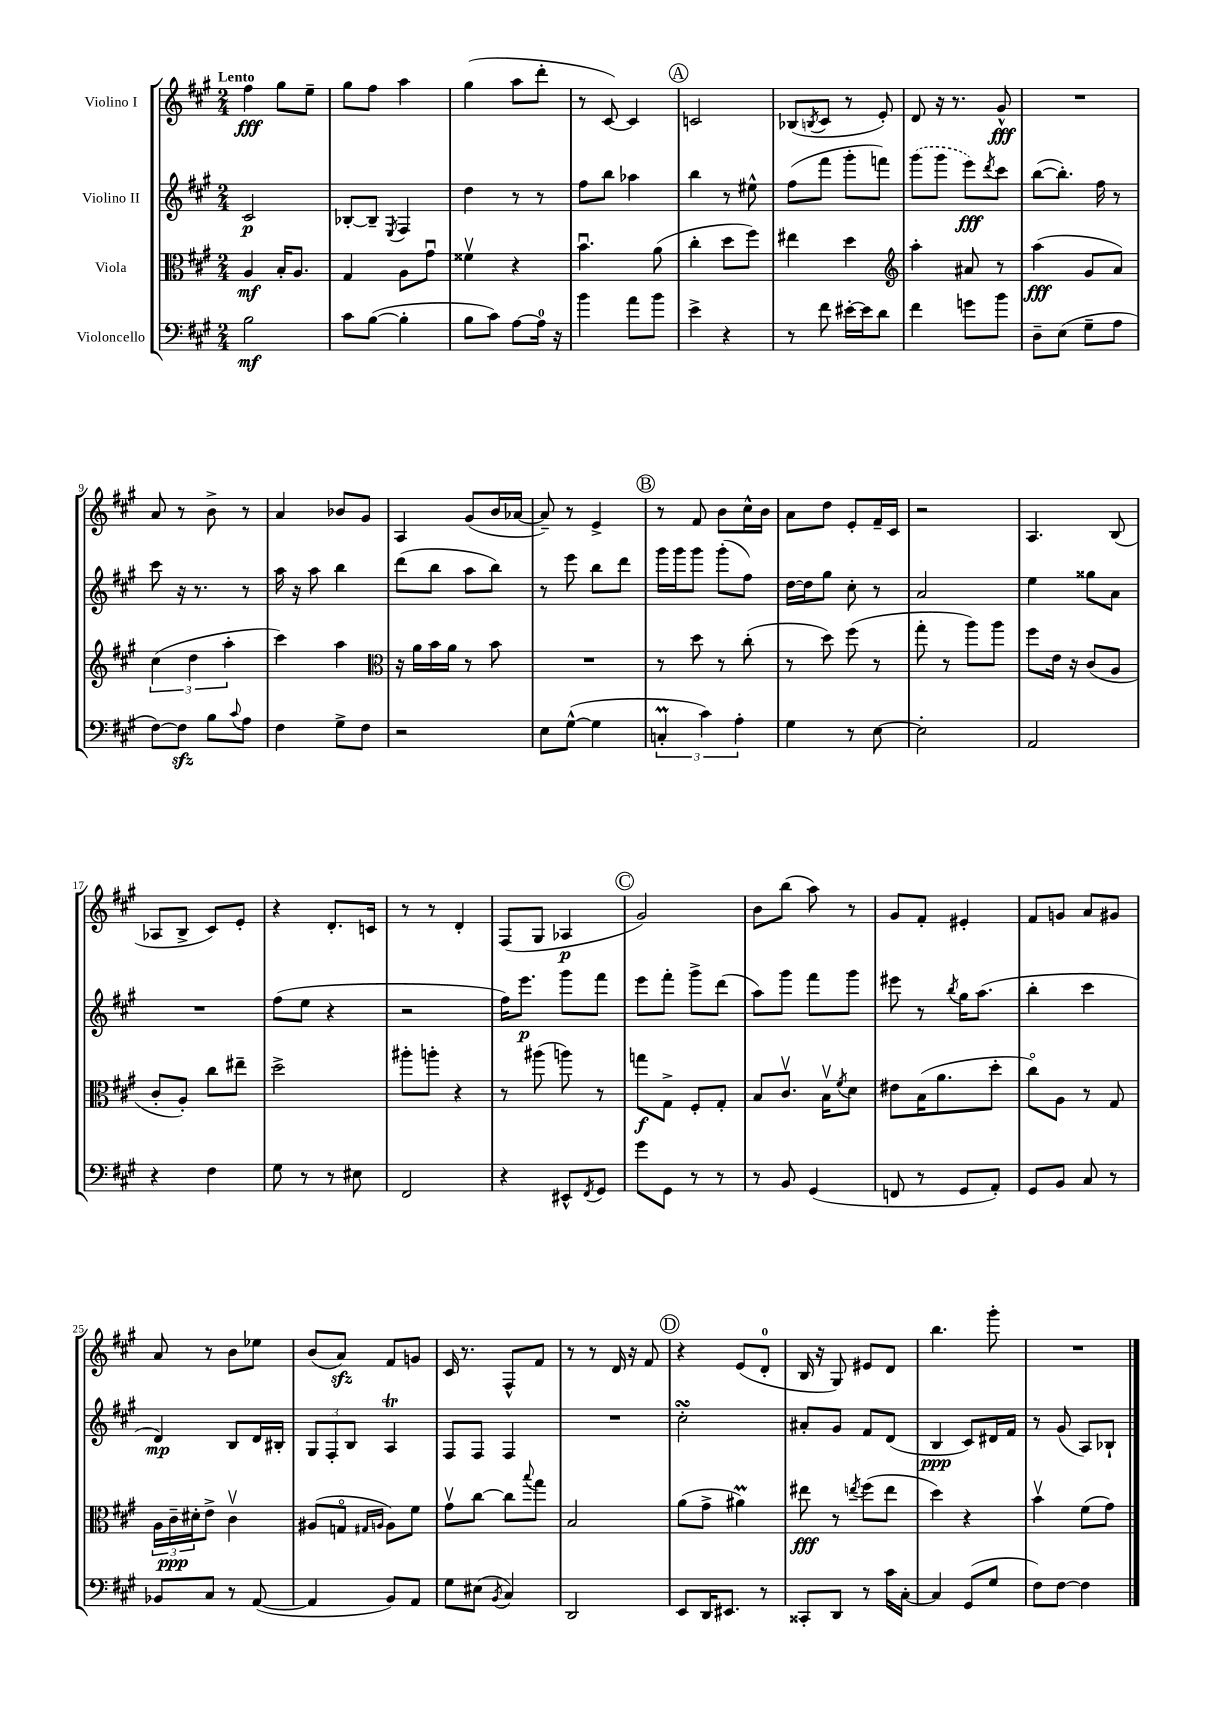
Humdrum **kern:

**kern	**kern	**kern	**kern
*staff4	*staff3	*staff2	*staff1
*clefF4	*clefC3	*clefG2	*clefG2
*k[f#c#g#]	*k[f#c#g#]	*k[f#c#g#]	*k[f#c#g#]
*M2/4	*M2/4	*M2/4	*M2/4
2B	4A	2c#	4ff#
.	16B'	.	8gg#
.	8.A	.	.
.	.	.	8ee~
=	=	=	=
8c#	4G#	[8B-'	8gg#
([8B	.	8B-~]	8ff#
.	.	8qE	.
4B']	8A	4F#	4aa
.	8g#u	.	.
=	=	=	=
8B	4f##v	4dd	(4gg#
8c#)	.	.	.
[8A	4r	8r	8aa
16A]	.	8r	8ddd'
16r	.	.	.
=	=	=	=
4b	4.bu	8ff#	8r
.	.	8bb	[8c#)
8a	.	4aa-	4c#]
8b	(8a	.	.
=	=	=	=
4e^	4cc#'	4bb	2c
4r	8dd	8r	.
.	8ff#)	8ee#^^	.
=	=	=	=
8r	4ee#	(8ff#	(8B-
.	.	.	8qB
8f#	.	8fff#	8c#
[16e#'	4dd	8ggg#'	8r
16e#]	.	.	.
8d	.	8fff)	8e')
=	=	=	=
*	*clefG2	*	*
4f#	4aa'	(8ggg#	8d
.	.	8ggg#	16r
.	.	.	8.r
8g	8a#	8eee)	.
.	.	8qddd	.
8b	8r	8ccc#	8g#^^
=	=	=	=
8D~	(4aa	([8bb	2r
(8E	.	8.bb'])	.
8G#~	8g#	.	.
.	.	16ff#	.
8A	8a)	8r	.
=	=	=	=
[8F#)	(6cc#	8ccc#	8a
8F#]	.	16r	8r
.	6dd	.	.
.	.	8.r	.
8B	.	.	8b^
.	6aa'	.	.
8qqc#	.	.	.
8A	.	8r	8r
=	=	=	=
4F#	4ccc#)	16aa	4a
.	.	16r	.
.	.	8aa	.
8G#^	4aa	4bb	8b-
8F#	.	.	8g#
=	=	=	=
*	*clefC3	*	*
2r	16r	(8ddd	4A
.	16a	.	.
.	16b	8bb	.
.	16a	.	.
.	8r	8aa	(8g#
.	8b	8bb)	16b
.	.	.	[16a-
=	=	=	=
8E	2r	8r	8a-~])
([8G#^^	.	8eee	8r
4G#]	.	8bb	4e^
.	.	8ddd	.
=	=	=	=
6C'	8r	16ggg#	8r
.	.	16ggg#	.
.	8dd	8ggg#	8f#
6c#)	.	.	.
.	8r	(8ggg#'	8b
6A'	.	.	.
.	(8cc#'	8ff#)	16cc#^^
.	.	.	16b
=	=	=	=
4G#	8r	[16dd	8a
.	.	16dd]	.
.	8dd)	8gg#	8dd
8r	(8ff#	8cc#'	8e'
[8E	8r	8r	16f#~
.	.	.	16c#
=	=	=	=
2E']	8gg#'	2a	2r
.	8r	.	.
.	8aa)	.	.
.	8aa	.	.
=	=	=	=
2AA	8ff#	4ee	4.A
.	16e	.	.
.	16r	.	.
.	(8c#	8gg##	.
.	8A	8a	(8B
=	=	=	=
4r	8c#'	2r	8A-
.	8A')	.	8B^
4F#	8cc#	.	8c#)
.	8ee#~	.	8e'
=	=	=	=
8G#	2dd^	(8ff#	4r
8r	.	8ee	.
8r	.	4r	8.d'
8E#	.	.	.
.	.	.	16c
=	=	=	=
2FF#	8aa#'	2r	8r
.	8aa'	.	8r
.	4r	.	4d'
=	=	=	=
4r	8r	16ff#)	(8F#
.	.	8.eee	.
.	(8aa#	.	8G#
8EE#^^	8aa)	8ggg#	4A-
8qFF#	.	.	.
8GG#	8r	8fff#	.
=	=	=	=
8g#	8gg	8eee	2g#)
8GG#	8G#^	8fff#'	.
8r	8F#'	8ggg#^	.
8r	8G#'	(8ddd	.
=	=	=	=
8r	8B	8aa)	8b
8BB	8.c#v	8ggg#	(8bb
(4GG#	.	8fff#	8aa)
.	16Bv	.	.
.	8qf#	.	.
.	8d	8ggg#	8r
=	=	=	=
8FF	8e#	8eee#	8g#
8r	(16B	8r	8f#'
.	8.a	.	.
.	.	8qbb	.
8GG#	.	16gg#	4e#'
.	.	(8.aa	.
8AA')	8dd'	.	.
=	=	=	=
8GG#	8cc#o)	4bb'	8f#
8BB	8A	.	8g
8C#	8r	4ccc#	8a
8r	8G#	.	8g#
=	=	=	=
8BB-	24A	4d)	8a
.	24c#~	.	.
.	24d#'	.	.
8C#	8e^	.	8r
8r	4c#v	8B	8b
([8AA	.	16d	8ee-
.	.	16B#'	.
=	=	=	=
4AA]	(8A#	12G#	(8b
.	.	12F#'	.
.	8Go	.	8a)
.	.	12B	.
.	16qqG#	.	.
.	16qqA	.	.
8BB)	8A)	4A	8f#
8AA	8f#	.	8g
=	=	=	=
8G#	8g#v	8F#	16c#
.	.	.	8.r
(8E#	[8cc#	8F#	.
8qBB	.	.	.
4C#)	8cc#]	4F#	8F#^^
.	8qqbb	.	.
.	8gg#	.	8f#
=	=	=	=
2DD	2B	2r	8r
.	.	.	8r
.	.	.	16d
.	.	.	16r
.	.	.	8f#
=	=	=	=
8EE	(8a	2cc#'	4r
16DD	8g#^	.	.
8.EE#	.	.	.
.	4a#)	.	(8e
8r	.	.	8d'
=	=	=	=
8CC##'	8ee#	8a#'	16B
.	.	.	16r
8DD	8r	8g#	8G#)
.	8qee	.	.
8r	(8ff#	8f#	8e#
16c#	8ee	(8d	8d
[16C#'	.	.	.
=	=	=	=
4C#]	4dd)	4B	4.bb
(8GG#	4r	8c#)	.
8G#	.	16d#	8ggg#'
.	.	16f#	.
=	=	=	=
8F#)	4bv	8r	2r
[8F#	.	(8g#	.
4F#]	(8f#	8A)	.
.	8g#)	8B-`	.
==	==	==	==
*-	*-	*-	*-
